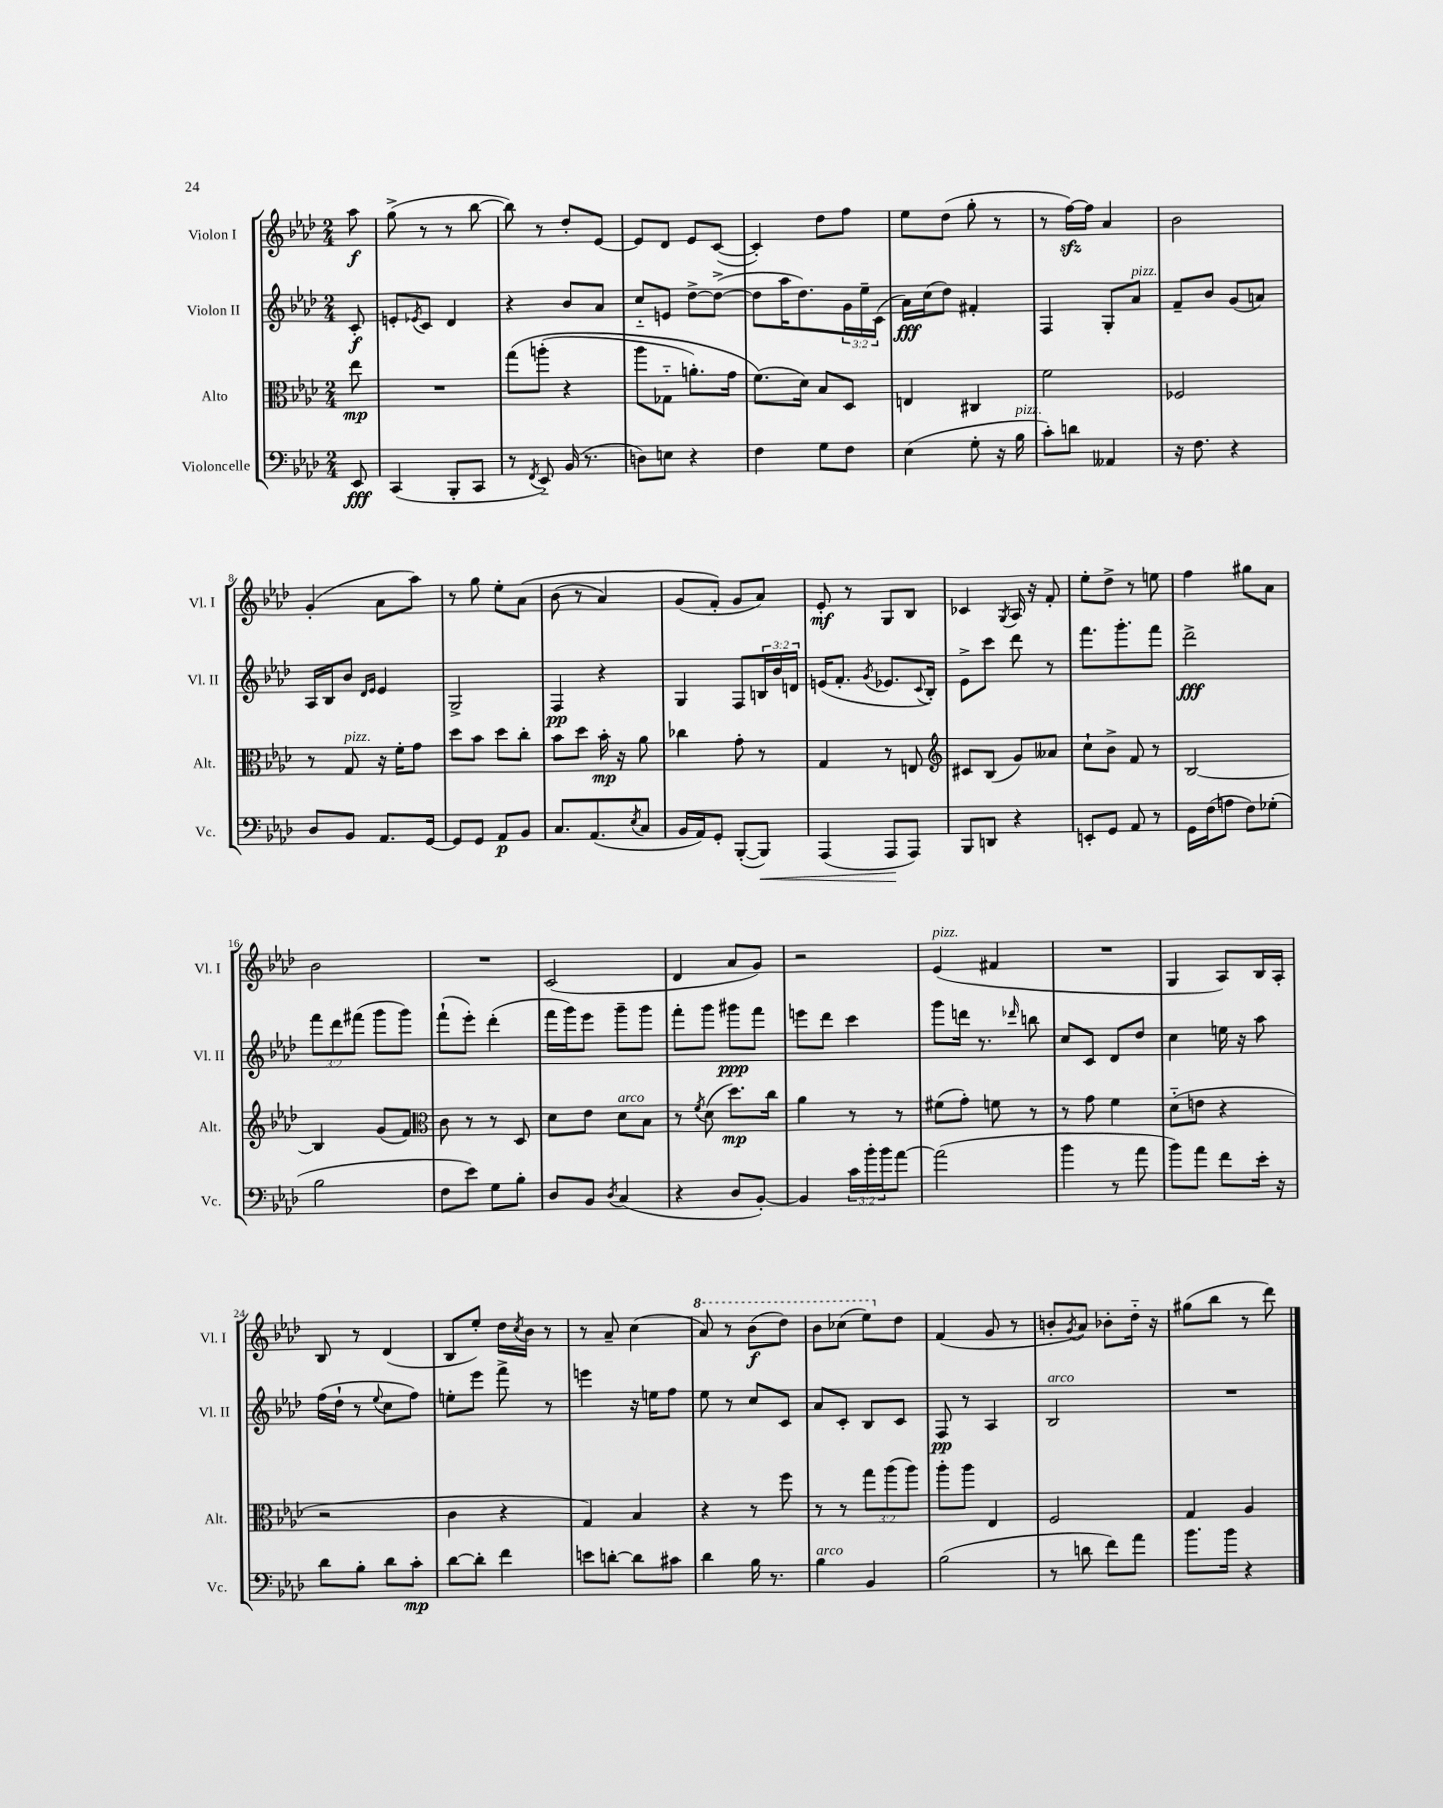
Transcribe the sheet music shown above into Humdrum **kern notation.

**kern	**dynam	**kern	**dynam	**kern	**dynam	**kern	**dynam
*part4	*part4	*part3	*part3	*part2	*part2	*part1	*part1
*staff4	*staff4	*staff3	*staff3	*staff2	*staff2	*staff1	*staff1
*I"Violoncelle	*	*I"Alto	*	*I"Violon II	*	*I"Violon I	*
*I'Vc.	*	*I'Alt.	*	*I'Vl. II	*	*I'Vl. I	*
*clefF4	*	*clefC3	*	*clefG2	*	*clefG2	*
*k[b-e-a-d-]	*	*k[b-e-a-d-]	*	*k[b-e-a-d-]	*	*k[b-e-a-d-]	*
*M2/4	*	*M2/4	*	*M2/4	*	*M2/4	*
=	=	=	=	=	=	=	=
8EE-/	fff	8ee-\	mp	8c'/	f	8aa-\	f
=1	=1	=1	=1	=1	=1	=1	=1
(4CC/	.	2r	.	8en'/L	.	(8gg^\	.
.	.	.	.	8qe-X/	.	.	.
.	.	.	.	8c/J	.	8r	.
8BBB-'/L	.	.	.	4d-/	.	8r	.
8CC/J	.	.	.	.	.	[8bb-\	.
=2	=2	=2	=2	=2	=2	=2	=2
8r	.	(8gg\L	.	4r	.	8bb-\])	.
8qFF/	.	.	.	.	.	.	.
8EE-/)	.	(8aan'\J	.	.	.	8r	.
(16BB-/	.	4r	.	8b-/L	.	8dd-'/L	.
8.r	.	.	.	.	.	.	.
.	.	.	.	8a-/J	.	[8e-/J	.
=3	=3	=3	=3	=3	=3	=3	=3
8Dn\L)	.	8aa-\L	.	8cc/L	.	8e-/L]	.
8En\J	.	8G-X\J	.	8en/J	.	8d-/J	.
4r	.	8.an'\L)	.	[8dd-^\L	.	8e-/L	.
.	.	.	.	(8dd-^\J_	.	([8c/J	.
.	.	16g\Jk	.	.	.	.	.
=4	=4	=4	=4	=4	=4	=4	=4
4F\	.	(8.f\L)	.	8dd-\L]	.	4c'/])	.
.	.	.	.	16aa-\K	.	.	.
.	.	16d-\Jk)	.	8.dd-\)	.	.	.
8G\L	.	8B-/L	.	.	.	8dd-\L	.
8F\J	.	8D-/J	.	24g\L	.	8ff\J	.
.	.	.	.	24ee-~\	.	.	.
.	.	.	.	(24c\JJ	.	.	.
=5	=5	=5	=5	=5	=5	=5	=5
(4E-\	.	4En/	.	16a-\LL)	fff	8ee-\L	.
.	.	.	.	(16cc\J	.	.	.
.	.	.	.	8dd-\J)	.	(8dd-\J	.
8G'\	.	4C#X/	.	4f#X'/	.	8gg'\	.
16r	.	.	.	.	.	8r	.
!LO:TX:a:i:t=pizz.	!	!	!	!	!	!	!
16B-\	.	.	.	.	.	.	.
=6	=6	=6	=6	=6	=6	=6	=6
8c'\L)	.	2f\	.	4F/	.	8r	.
8dn\J	.	.	.	.	.	[16ffzz\LL)	.
.	.	.	.	.	.	16ff\JJ]	.
4AA--X/	.	.	.	8G'/L	.	4a-/	.
!	!	!	!	!LO:TX:a:i:t=pizz.	!	!	!
.	.	.	.	8a-/J	.	.	.
=7	=7	=7	=7	=7	=7	=7	=7
16r	.	2F-X/	.	8f~/L	.	2b-\	.
8.F\	.	.	.	.	.	.	.
.	.	.	.	8b-/J	.	.	.
4r	.	.	.	(8g/L	.	.	.
.	.	.	.	8an/J)	.	.	.
!!LO:LB:g=z
=8	=8	=8	=8	=8	=8	=8	=8
8D-/L	.	8r	.	16A-/LL	.	(4g'/	.
.	.	.	.	16B-/J	.	.	.
!	!	!LO:TX:a:i:t=pizz.	!	!	!	!	!
8BB-/J	.	8G/	.	8b-/J	.	.	.
.	.	.	.	16qqd-/LL	.	.	.
.	.	.	.	16qqe-/JJ	.	.	.
8.AA-/L	.	16r	.	4e-/	.	8a-\L	.
.	.	16f'\KL	.	.	.	.	.
.	.	8g\J	.	.	.	8aa-\J)	.
[16GG/Jk	.	.	.	.	.	.	.
=9	=9	=9	=9	=9	=9	=9	=9
8GG/L]	.	8dd-\L	.	2G^/	.	8r	.
8GG/J	.	8b-\J	.	.	.	8gg\	.
8AA-/L	p	8dd-\L	.	.	.	8ee-'\L	.
8BB-/J	.	8cc'\J	.	.	.	(8a-\J	.
=10	=10	=10	=10	=10	=10	=10	=10
8.C/L	.	8b-\L	.	4F/	pp	(8b-\	.
.	.	8dd-\J	.	.	.	8r	.
(8.AA-/	.	.	.	.	.	.	.
.	.	16b-'\	mp	4r	.	4a-/)	.
.	.	16r	.	.	.	.	.
8qE-/	.	.	.	.	.	.	.
8C/J	.	8a-\	.	.	.	.	.
=11	=11	=11	=11	=11	=11	=11	=11
16BB-/LL	.	4cc-X\	.	4G/	.	(8g/L	.
16AA-/J)	.	.	.	.	.	.	.
8GG'/J	.	.	.	.	.	8f'/J)	.
([8BBB-'/L	.	8g'\	.	8F/L	.	8g/L	.
!	!LO:HP:b	!	!	!	!	!	!
8BBB-/J])	<	8r	.	24Bn/L	.	8a-/J)	.
.	.	.	.	24b-/	.	.	.
.	.	.	.	24dn/JJ	.	.	.
=12	=12	=12	=12	=12	=12	=12	=12
(4AAA-/	.	4G/	.	(16en/KL	.	8e-'/	mf
.	.	.	.	8.f'/J	.	.	.
.	.	.	.	.	.	8r	.
.	.	.	.	8qg/	.	.	.
8AAA-/L	.	8r	.	8.e-X/L	.	8G/L	.
8AAA-/J)	[	8En/	.	.	.	8B-/J	.
.	.	.	.	8qqc/	.	.	.
.	.	.	.	16B-'/Jk)	.	.	.
=13	=13	=13	=13	=13	=13	=13	=13
*	*	*clefG2	*	*	*	*	*
8BBB-/L	.	8c#X/L	.	8e-^\L	.	4c-X/	.
8DDn/J	.	(8B-/J	.	8ccc\J	.	.	.
.	.	.	.	.	.	8qG/	.
4r	.	8g/L)	.	8ddd-\	.	16A-/	.
.	.	.	.	.	.	16r	.
.	.	8a--X/J	.	8r	.	8f'/	.
=14	=14	=14	=14	=14	=14	=14	=14
8EEn'/L	.	8cc`\L	.	8.fff\L	.	8ee-'\L	.
8GG/J	.	8b-^\J	.	.	.	8dd-^\J	.
.	.	.	.	8.ggg'\	.	.	.
8AA-/	.	8f/	.	.	.	8r	.
8r	.	8r	.	8fff\J	.	8een\	.
=15	=15	=15	=15	=15	=15	=15	=15
16GG\LL	.	[2B-/	.	2ddd-^\	fff	4ff\	.
(16F\J	.	.	.	.	.	.	.
8An\J	.	.	.	.	.	.	.
8F\L)	.	.	.	.	.	8gg#X\L	.
(8G-X'\J	.	.	.	.	.	8a-\J	.
!!LO:LB:g=z
=16	=16	=16	=16	=16	=16	=16	=16
2B-\	.	4B-/]	.	12fff\L	.	2b-\	.
.	.	.	.	12ddd-\	.	.	.
.	.	.	.	(12fff#X\J	.	.	.
.	.	(8g/L	.	8ggg\L	.	.	.
.	.	8f/J)	.	8ggg\J)	.	.	.
=17	=17	=17	=17	=17	=17	=17	=17
*	*	*clefC3	*	*	*	*	*
8F\L	.	8c\	.	(8fff`\L	.	2r	.
8e-\J)	.	8r	.	8eee-'\J)	.	.	.
8G\L	.	8r	.	(4ddd-'\	.	.	.
8B-'\J	.	8D-/	.	.	.	.	.
=18	=18	=18	=18	=18	=18	=18	=18
8D-/L	.	8d-\L	.	16fff\LL	.	(2c/	.
.	.	.	.	16ggg\J)	.	.	.
8BB-/J	.	8e-\J	.	8eee-\J	.	.	.
8qD-/	.	.	.	.	.	.	.
!	!	!LO:TX:a:i:t=arco	!	!	!	!	!
(4C/	.	8d-\L	.	8ggg~\L	.	.	.
.	.	8B-\J	.	8ggg\J	.	.	.
=19	=19	=19	=19	=19	=19	=19	=19
4r	.	8r	.	8fff'\L	.	4d-/	.
.	.	8qf/	.	.	.	.	.
.	.	(8d-\	.	8ggg\J	.	.	.
8D-/L	.	8.dd-\L)	mp	8ggg#X\L	ppp	8a-/L	.
[8BB-'/J)	.	.	.	8fff\J	.	8g/J)	.
.	.	16cc\Jk	.	.	.	.	.
=20	=20	=20	=20	=20	=20	=20	=20
4BB-/]	.	4a-\	.	8eeen\L	.	2r	.
.	.	.	.	8ddd-\J	.	.	.
24c\LL	.	8r	.	4ccc\	.	.	.
24b-'\	.	.	.	.	.	.	.
24b-\J	.	.	.	.	.	.	.
[8a-\J	.	8r	.	.	.	.	.
=21	=21	=21	=21	=21	=21	=21	=21
!	!	!	!	!	!	!LO:TX:a:i:t=pizz.	!
(2a-\]	.	(8f#X\L	.	8ggg\L	.	(4e-/	.
.	.	8g'\J)	.	16dddn\Jk	.	.	.
.	.	.	.	8.r	.	.	.
.	.	8fn\	.	.	.	4f#X/	.
.	.	.	.	16qqddd-X/	.	.	.
.	.	8r	.	8bbn\	.	.	.
=22	=22	=22	=22	=22	=22	=22	=22
4b-\	.	8r	.	8cc/L	.	2r	.
.	.	8g\	.	8c/J	.	.	.
8r	.	4f\	.	8d-/L	.	.	.
8a-\	.	.	.	8dd-/J	.	.	.
=23	=23	=23	=23	=23	=23	=23	=23
8b-\L)	.	(8d-\L	.	4cc\	.	4G/	.
8a-\J	.	8en\J	.	.	.	.	.
8f\L	.	4r	.	16een\	.	8A-/L)	.
.	.	.	.	16r	.	.	.
16e-'\Jk	.	.	.	8aa-\	.	16B-/L	.
16r	.	.	.	.	.	16A-'/JJ	.
!!LO:LB:g=z
=24	=24	=24	=24	=24	=24	=24	=24
8d-\L	.	2r	.	(16ff\LL	.	8B-/	.
.	.	.	.	16dd-`\JJ	.	.	.
8B-'\J	.	.	.	8r	.	8r	.
.	.	.	.	8qqee-/	.	.	.
8d-\L	.	.	.	8cc\L	.	(4d-/	.
8c'\J	mp	.	.	8ff\J)	.	.	.
=25	=25	=25	=25	=25	=25	=25	=25
[8d-\L	.	4c\	.	8een'\L	.	8B-/L	.
8d-'\J]	.	.	.	8eee-\J	.	8ee-'/J)	.
4f\	.	4r	.	8fff^\	.	16dd-\LL	.
.	.	.	.	.	.	8qcc/	.
.	.	.	.	.	.	16b-\JJ	.
.	.	.	.	8r	.	8r	.
=26	=26	=26	=26	=26	=26	=26	=26
8en\L	.	4G/)	.	4eeen\	.	8r	.
[8dn'\J	.	.	.	.	.	8a-~/	.
8d\L]	.	4B-/	.	16r	.	(4cc\	.
.	.	.	.	16een\KL	.	.	.
8c#X\J	.	.	.	8ff\J	.	.	.
=27	=27	=27	=27	=27	=27	=27	=27
*	*	*	*	*	*	*8va	*
4d-\	.	4r	.	8ee-\	.	8aa-/)	.
.	.	.	.	8r	.	8r	.
16B-\	.	8r	.	8cc/L	.	(8bb-\L	f
8.r	.	.	.	.	.	.	.
.	.	8ff\	.	8c/J	.	8ddd-\J)	.
=28	=28	=28	=28	=28	=28	=28	=28
!LO:TX:a:i:t=arco	!	!	!	!	!	!	!
4B-\	.	8r	.	8a-/L	.	8bb-\L	.
.	.	8r	.	8c'/J	.	(8ccc-X\J	.
4BB-/	.	12gg\L	.	8B-/L	.	8eee-\L)	.
.	.	(12aa-\	.	.	.	.	.
*	*	*	*	*	*	*X8va	*
.	.	.	.	8c/J	.	8dd-\J	.
.	.	12aa-\J)	.	.	.	.	.
=29	=29	=29	=29	=29	=29	=29	=29
(2B-\	.	8aa-'\L	.	8F/	pp	(4f/	.
.	.	8aa-\J	.	8r	.	.	.
.	.	4E-/	.	4A-/	.	8g/	.
.	.	.	.	.	.	8r	.
=30	=30	=30	=30	=30	=30	=30	=30
!	!	!	!	!LO:TX:a:i:t=arco	!	!	!
8r	.	2F/	.	2B-/	.	8bn'/L	.
.	.	.	.	.	.	8qg/	.
8dn\	.	.	.	.	.	8a-/J)	.
8f\L)	.	.	.	.	.	8b-X'\L	.
8a-\J	.	.	.	.	.	16dd-\Jk	.
.	.	.	.	.	.	16r	.
=31	=31	=31	=31	=31	=31	=31	=31
8.b-\L	.	4G/	.	2r	.	(8gg#X\L	.
.	.	.	.	.	.	8bb-\J	.
16b-\Jk	.	.	.	.	.	.	.
4r	.	4A-/	.	.	.	8r	.
.	.	.	.	.	.	8ddd-\)	.
==	==	==	==	==	==	==	==
*-	*-	*-	*-	*-	*-	*-	*-
